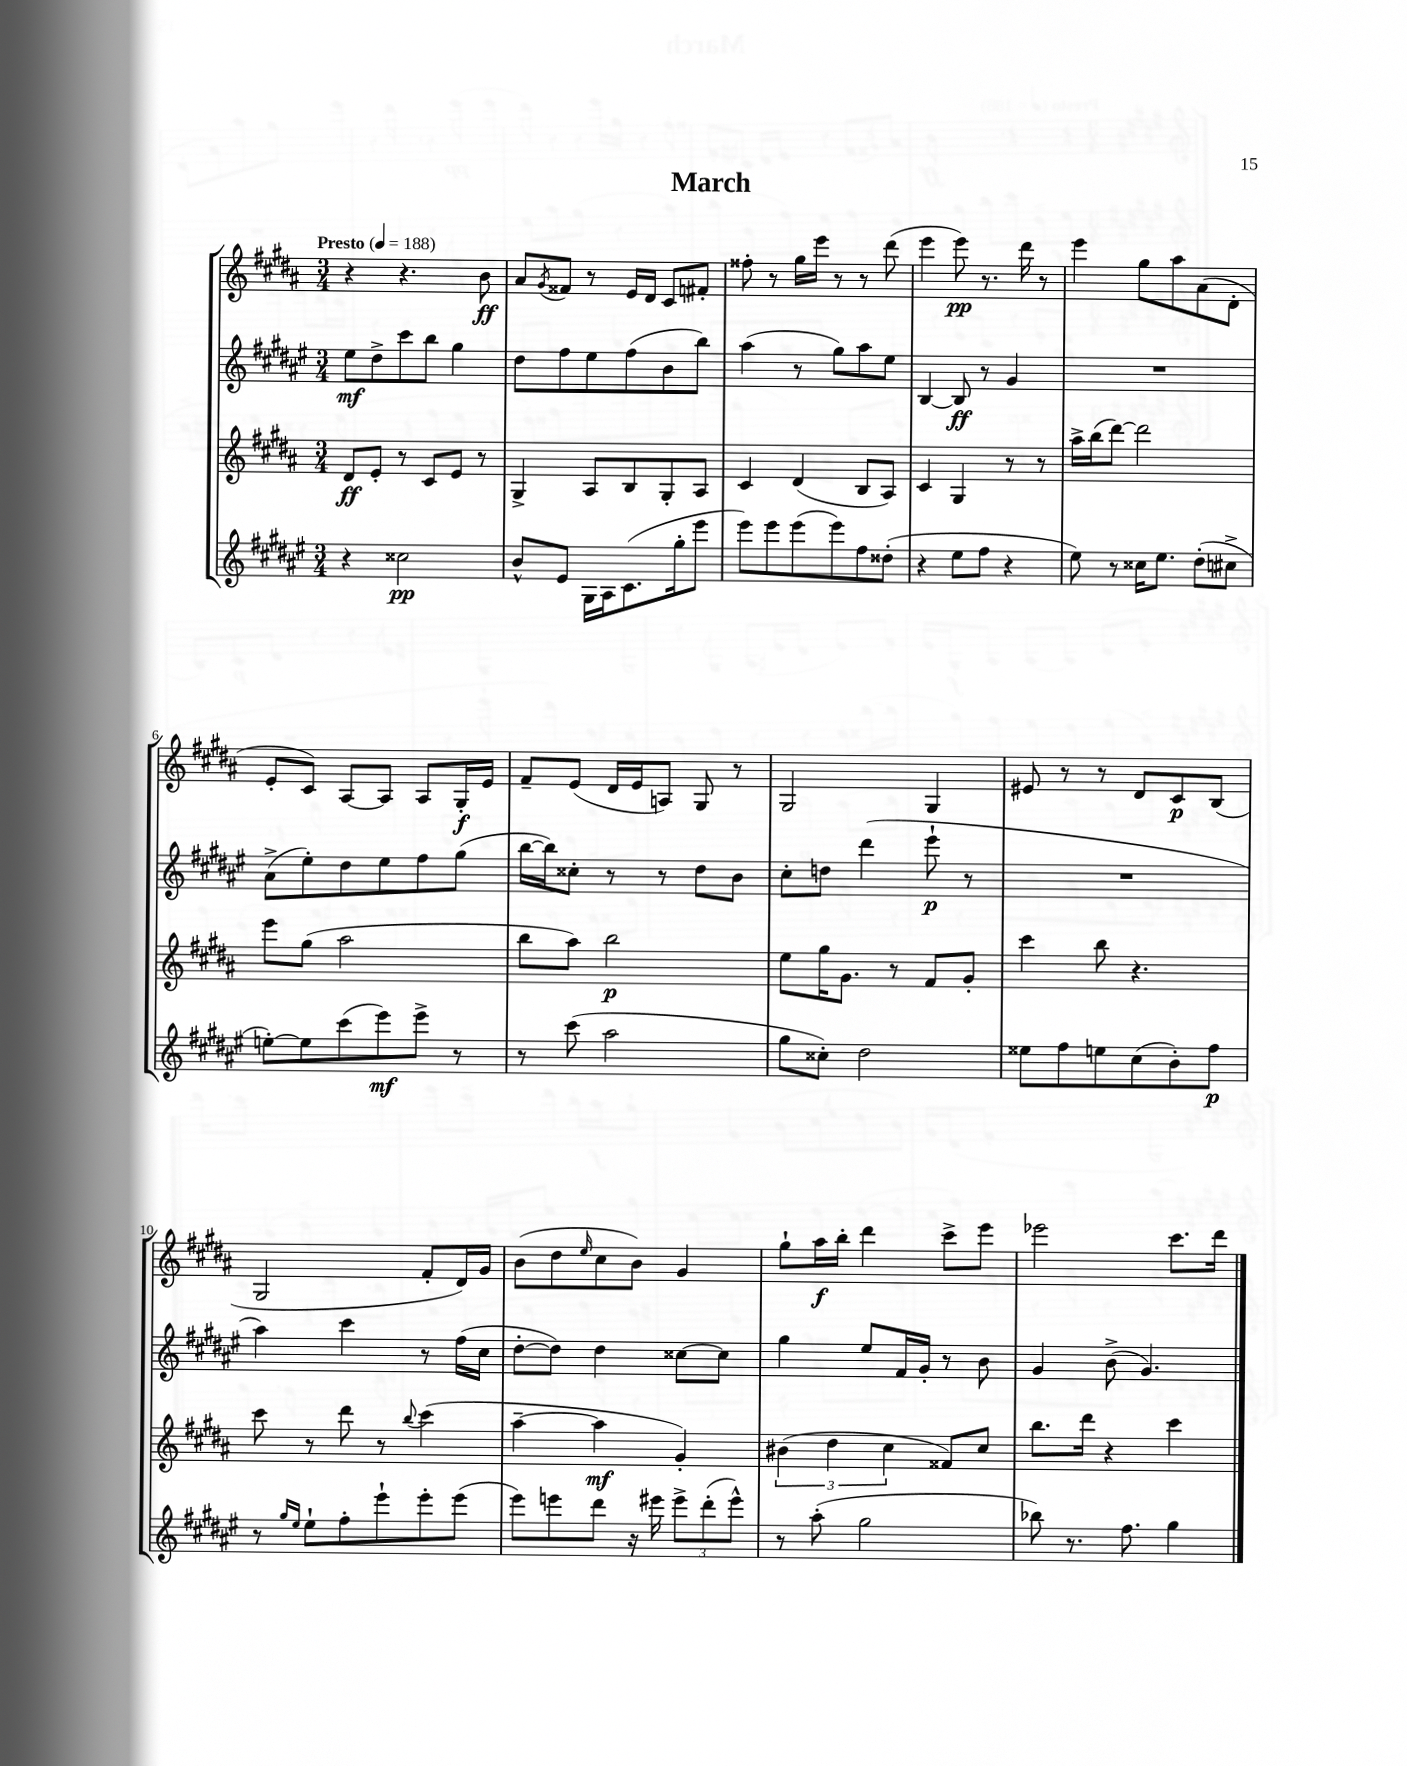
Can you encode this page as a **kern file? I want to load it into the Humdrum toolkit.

**kern	**kern	**kern	**kern
*staff4	*staff3	*staff2	*staff1
*clefG2	*clefG2	*clefG2	*clefG2
*k[f#c#g#d#a#e#]	*k[f#c#g#d#a#]	*k[f#c#g#d#a#e#]	*k[f#c#g#d#a#]
*M3/4	*M3/4	*M3/4	*M3/4
*MM188	*MM188	*MM188	*MM188
4r	8d#/L	8ee#\L	4r
.	8e'/J	8dd#^\	.
2cc##\	8r	8ccc#\	4.r
.	8c#/L	8bb\J	.
.	8e/J	4gg#\	.
.	8r	.	8b\
=	=	=	=
8b^^/L	4G#^/	8dd#\L	8a#/L
.	.	.	8qg#/
8e#/J	.	8ff#\	8f##/J
16G#\LL	8A#/L	8ee#\	8r
16A#\J	.	.	.
(8.c#\	8B/	(8ff#\	16e/LL
.	.	.	16d#/JJ
.	8G#'/	8b\	8c#/L
16gg#'\k	.	.	.
8eee#\J	8A#/J	8bb\J)	8f#'/J
=	=	=	=
8eee#\L)	4c#/	(4aa#\	8ff##'\
8eee#\	.	.	8r
(8eee#\	(4d#/	8r	16gg#\LL
.	.	.	16eee\JJ
8eee#\)	.	8gg#\L)	8r
8ff#\	8B/L	8aa#\	8r
(8dd##'\J	8A#/J)	8ee#\J	(8ddd#\
=	=	=	=
4r	4c#/	[4B/	4eee\
8ee#\L	4G#/	8B/]	8eee\)
8ff#\J	.	8r	8.r
4r	8r	4g#/	.
.	.	.	16ddd#\
.	8r	.	8r
=	=	=	=
8ee#\)	16aa#^\LL	2.r	4eee\
.	(16bb\J	.	.
8r	[8ddd#\J)	.	.
16cc##\LK	2ddd#\]	.	8gg#\L
8.ee#\J	.	.	.
.	.	.	8aa#\
(8dd#'\L	.	.	(8a#\
8cc#^\J	.	.	8d#'\J
=	=	=	=
[8ee'\L)	8eee\L	(8a#^\L	8e'/L
8ee\]	(8gg#\J	8ee#'\)	8c#/J)
(8ccc#\	2aa#\	8dd#\	[8A#/L
8eee#\)	.	8ee#\	8A#/]J
8eee#^\J	.	8ff#\	8A#/L
8r	.	(8gg#\J	16G#'/L
.	.	.	16e/JJ
=	=	=	=
8r	8bb\L	[16bb\LL	8f#~/L
.	.	16bb\]J)	.
(8ccc#\	8aa#\J)	8cc##'\J	(8e/J
2aa#\	2bb\	8r	16d#/LL
.	.	.	16e/J
.	.	8r	8A/J)
.	.	8dd#\L	8G#/
.	.	8b\J	8r
=	=	=	=
8gg#\L	8ee\L	8cc#'\L	2G#/
8cc##'\J)	16gg#\K	8dd\J	.
.	8.g#\J	.	.
2dd#\	.	(4ddd#\	.
.	8r	.	.
.	8f#/L	8eee#`\	4G#/
.	8g#'/J	8r	.
=	=	=	=
8ee##\L	4ccc#\	2.r	8e#/
8ff#\	.	.	8r
8ee\	8bb\	.	8r
(8cc#\	4.r	.	8d#/L
8b'\)	.	.	8c#/
8ff#\J	.	.	(8B/J
=	=	=	=
8r	8ccc#\	4aa#\)	2G#/
16qqgg#/LL	.	.	.
16qqee#/JJ	.	.	.
8ee#`\L	8r	.	.
8ff#'\	8ddd#\	4ccc#\	.
8eee#`\	8r	.	.
.	8qqbb/	.	.
8eee#'\	(4ccc#\	8r	8f#'/L
(8eee#\J	.	(16ff#\LL	16d#/L)
.	.	16cc#\JJ	16g#/JJ
=	=	=	=
8eee#\L)	[4aa#~\	[8dd#'\L	(8b\L
8eee\	.	8dd#\]J)	8dd#\
.	.	.	16qqee/
8ddd#\J	4aa#\]	4dd#\	8cc#\
16r	.	.	8b\J)
16eee#\	.	.	.
12eee#^\L	4g#'/)	[8cc##\L	4g#/
(12ddd#'\	.	.	.
.	.	8cc##\]J	.
12eee#^^\J)	.	.	.
=	=	=	=
8r	(6b#\	4gg#\	8gg#`\L
(8aa#'\	.	.	16aa#\L
.	6dd#\	.	.
.	.	.	16bb'\JJ
2gg#\	.	8ee#/L	4ddd#\
.	6cc#\	.	.
.	.	16f#/L	.
.	.	16g#'/JJ	.
.	8f##/L)	8r	8ccc#^\L
.	8cc#/J	8b\	8eee\J
=	=	=	=
8bb-\)	8.bb\L	4g#/	2eee-\
8.r	.	.	.
.	16ddd#\Jk	.	.
.	4r	(8b^\	.
8.ff#\	.	.	.
.	.	4.g#/)	.
4gg#\	4ccc#\	.	8.ccc#\L
.	.	.	16ddd#\Jk
==	==	==	==
*-	*-	*-	*-
